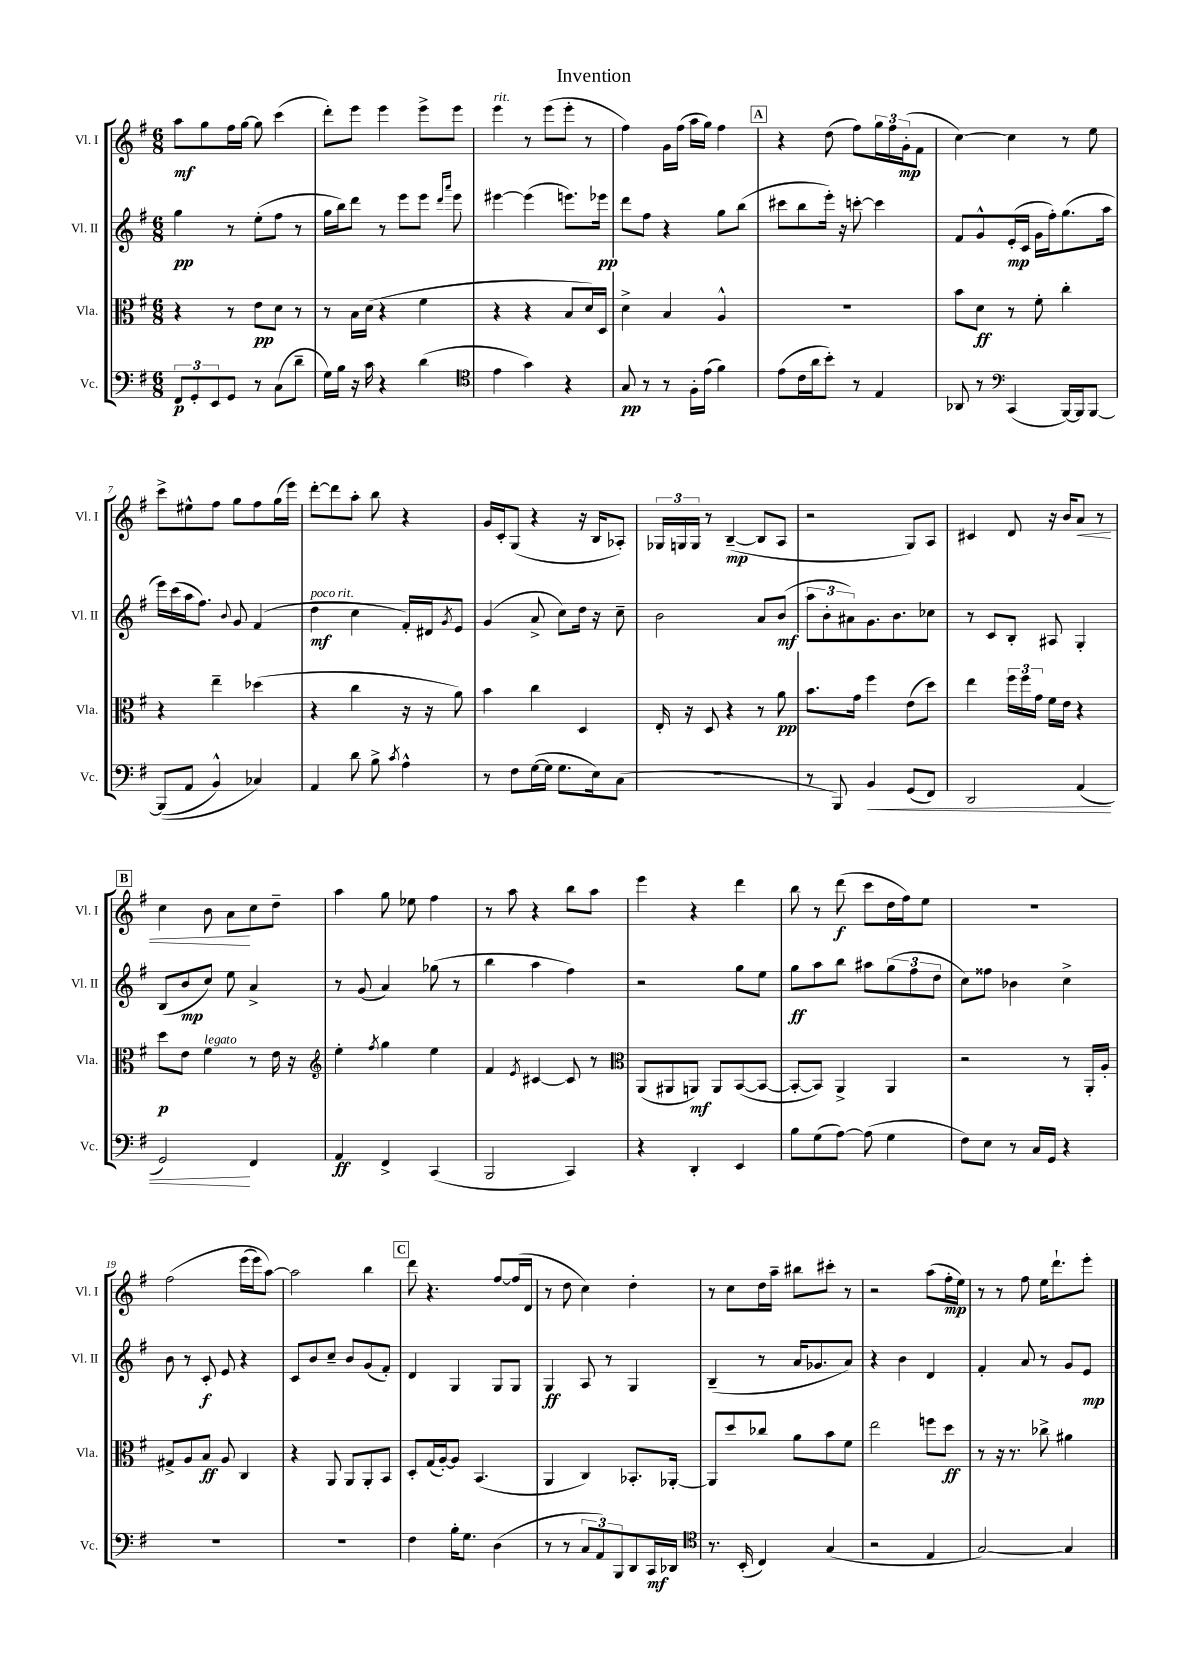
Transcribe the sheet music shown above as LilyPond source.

\header { title = "Invention" }
<<
\new StaffGroup <<
\new Staff = "s0" \with { instrumentName = "Vl. I" shortInstrumentName = "Vl. I" } {
    \clef treble \key g \major \numericTimeSignature \time 6/8
    a''8\mf g''8 fis''16 g''16~ g''8 c'''4( |
    d'''8-.) e'''8 e'''4 e'''8-> e'''8 |
    e'''4^\markup { \italic "rit." } r8 e'''8( e'''8-. r8 |
    fis''4) g'16 fis''16( a''16 g''16) fis''4 |
    \mark \markup { \box "A" } r4 d''8( fis''8) \tuplet 3/2 { g''16 fis''16 g'16-.\mp( } fis'8 |
    c''4~) c''4 r8 e''8 |
    c'''8-> eis''8-^ fis''8 g''8 fis''8 g''16( e'''16) |
    d'''8~-. d'''8 a''8-. b''8 r4 |
    g'16 c'16-. g8( r4 r16 b16 aes8-.) |
    \tuplet 3/2 { ges16 g16 g16 } r8 b4~--\mp( b8 a8 |
    r2 g8) a8 |
    cis'4 d'8 r16 b'16 a'8\< r8 |
    \mark \markup { \box "B" } c''4 b'8 a'8\! c''8 d''8-- |
    a''4 g''8 ees''8 fis''4 |
    r8 a''8 r4 b''8 a''8 |
    e'''4 r4 d'''4 |
    b''8 r8 d'''8\f( c'''8 d''16 fis''16) e''8 |
    R2. |
    fis''2\( e'''16( e'''16) a''8~\) |
    a''2 b''4 |
    \mark \markup { \box "C" } d'''8 r4. fis''8~ fis''16( d'16 |
    r8 d''8 c''4) d''4-. |
    r8 c''8 d''16 a''16-- bis''8 cis'''8-. r8 |
    r2 a''8( fis''16-.\mp e''16) |
    r8 r8 fis''8 e''16 d'''8.-! e'''8-. \bar "|." |
}
\new Staff = "s1" \with { instrumentName = "Vl. II" shortInstrumentName = "Vl. II" } {
    \clef treble \key g \major \numericTimeSignature \time 6/8
    g''4\pp r8 e''8-.( fis''8 r8 |
    g''16 b''16) d'''8 r8 e'''8 e'''8 \grace { d'''16 a'''16 } e'''8 |
    eis'''4~ eis'''4( e'''8.) ees'''16\pp |
    d'''8 fis''8 r4 g''8 b''8( |
    \mark \markup { \box "A" } cis'''8 b''8 e'''16-.) r16 c'''8~-. c'''4 |
    fis'8 g'8-^ e'16-.\mp( c'16 g'16 fis''16-.) g''8.( a''16 |
    e'''16) c'''16( a''16 fis''8.) \appoggiatura { b'8 } g'8 fis'4( |
    d''4\mf^\markup { \italic "poco rit." } c''4 fis'16-.) dis'16 \acciaccatura { g'8 } e'8 |
    g'4( a'8-> c''8) d''16 r16 c''8-- |
    b'2 a'8 b'8\mf( |
    \tuplet 3/2 { a''8 b'8-. ais'8) } g'8. b'8. ces''8 |
    r8 c'8 b8-. ais8 g4-. |
    \mark \markup { \box "B" } b8( b'8\mp c''8) e''8 a'4-> |
    r8 g'8( a'4) ges''8( r8 |
    b''4 a''4 fis''4) |
    r2 g''8 e''8 |
    g''8\ff a''8 b''8 ais''8 \tuplet 3/2 { g''8( fis''8 d''8 } |
    c''8) fisis''8 bes'4 c''4-> |
    b'8 r8 c'8-.\f e'8 r4 |
    c'8 b'8 c''8-- b'8 g'8( fis'8-.) |
    \mark \markup { \box "C" } d'4 g4 g8 g8 |
    g4\ff a8 r8 g4 |
    b4--( r8 a'16 ges'8. a'8) |
    r4 b'4 d'4 |
    fis'4-. a'8 r8 g'8 e'8\mp \bar "|." |
}
\new Staff = "s2" \with { instrumentName = "Vla." shortInstrumentName = "Vla." } {
    \clef alto \key g \major \numericTimeSignature \time 6/8
    r4 r8 e'8\pp d'8 r8 |
    r8 b16 d'16( r4 fis'4 |
    r4 r4 b8 d'16) d16 |
    d'4-> b4 a4-^ |
    \mark \markup { \box "A" } R2. |
    b'8 d'8\ff r8 fis'8-. c''4-. |
    r4 e''4-- des''4( |
    r4 c''4 r16 r16 a'8) |
    b'4 c''4 d4 |
    e16-. r16 d8 r4 r8 a'8\pp |
    b'8. g'16 fis''4 e'8( d''8) |
    e''4 \tuplet 3/2 { fis''16 fis''16 g'16 } fis'16 e'16 r4 |
    \mark \markup { \box "B" } d''8\p e'8 fis'4^\markup { \italic "legato" } r8 e'16 r16 |
    \clef treble e''4-. \acciaccatura { fis''8 } g''4 e''4 |
    fis'4 \acciaccatura { e'8 } cis'4~ cis'8 r8 |
    \clef alto a,8( ais,8 a,8\mf) a,8 b,8~( b,8~ |
    b,8~-. b,8) a,4-> a,4 |
    r2 r8 a,16-. a16-. |
    gis8-> a8 b8\ff a8 c4 |
    r4 a,8 a,8 a,8-. b,8 |
    \mark \markup { \box "C" } d8-. g16( a16~-.) a8 b,4.( |
    a,4 c4) bes,8.-. aes,16~-. |
    aes,8 d''8 ces''8 a'8 b'8 fis'8 |
    e''2 f''8 d''8\ff |
    r8 r16 r8. ces''8-> ais'4 \bar "|." |
}
\new Staff = "s3" \with { instrumentName = "Vc." shortInstrumentName = "Vc." } {
    \clef bass \key g \major \numericTimeSignature \time 6/8
    \tuplet 3/2 { fis,8\p g,8-. e,8 } g,8 r8 c8( d'8-- |
    g16) b16 r16 c'16 r4 d'4( |
    \clef tenor e'4 g'4) r4 |
    g8\pp r8 r8 fis16-. e'16( fis'4) |
    \mark \markup { \box "A" } e'8( c'16 a'16 b'8-.) r8 e4 |
    aes,8 r8 \clef bass c,4( b,,16~) b,,16 b,,8~ |
    b,,8(\( a,8 b,4-^) ces4\) |
    a,4 d'8 b8-> \acciaccatura { c'8 } a4-^ |
    r8 fis8 g16~( g16 g8. e16) c8( |
    R2. |
    r8 b,,8) b,4\< g,8( fis,8) |
    d,2 a,4( |
    \mark \markup { \box "B" } g,2\!) fis,4 |
    a,4\ff fis,4-> c,4( |
    b,,2 c,4) |
    r4 d,4-. e,4 |
    b8 g8( a8~) a8( g4 |
    fis8) e8 r8 c16 g,16 r4 |
    R2. |
    R2. |
    \mark \markup { \box "C" } fis4 b16-. g8. d4( |
    r8 r8 \tuplet 3/2 { c8 a,8) b,,8 } d,8 c,16\mf des,16 |
    \clef tenor r8. b,16-.( c4) g4( |
    r2 e4 |
    g2~) g4 \bar "|." |
}
>>
>>
